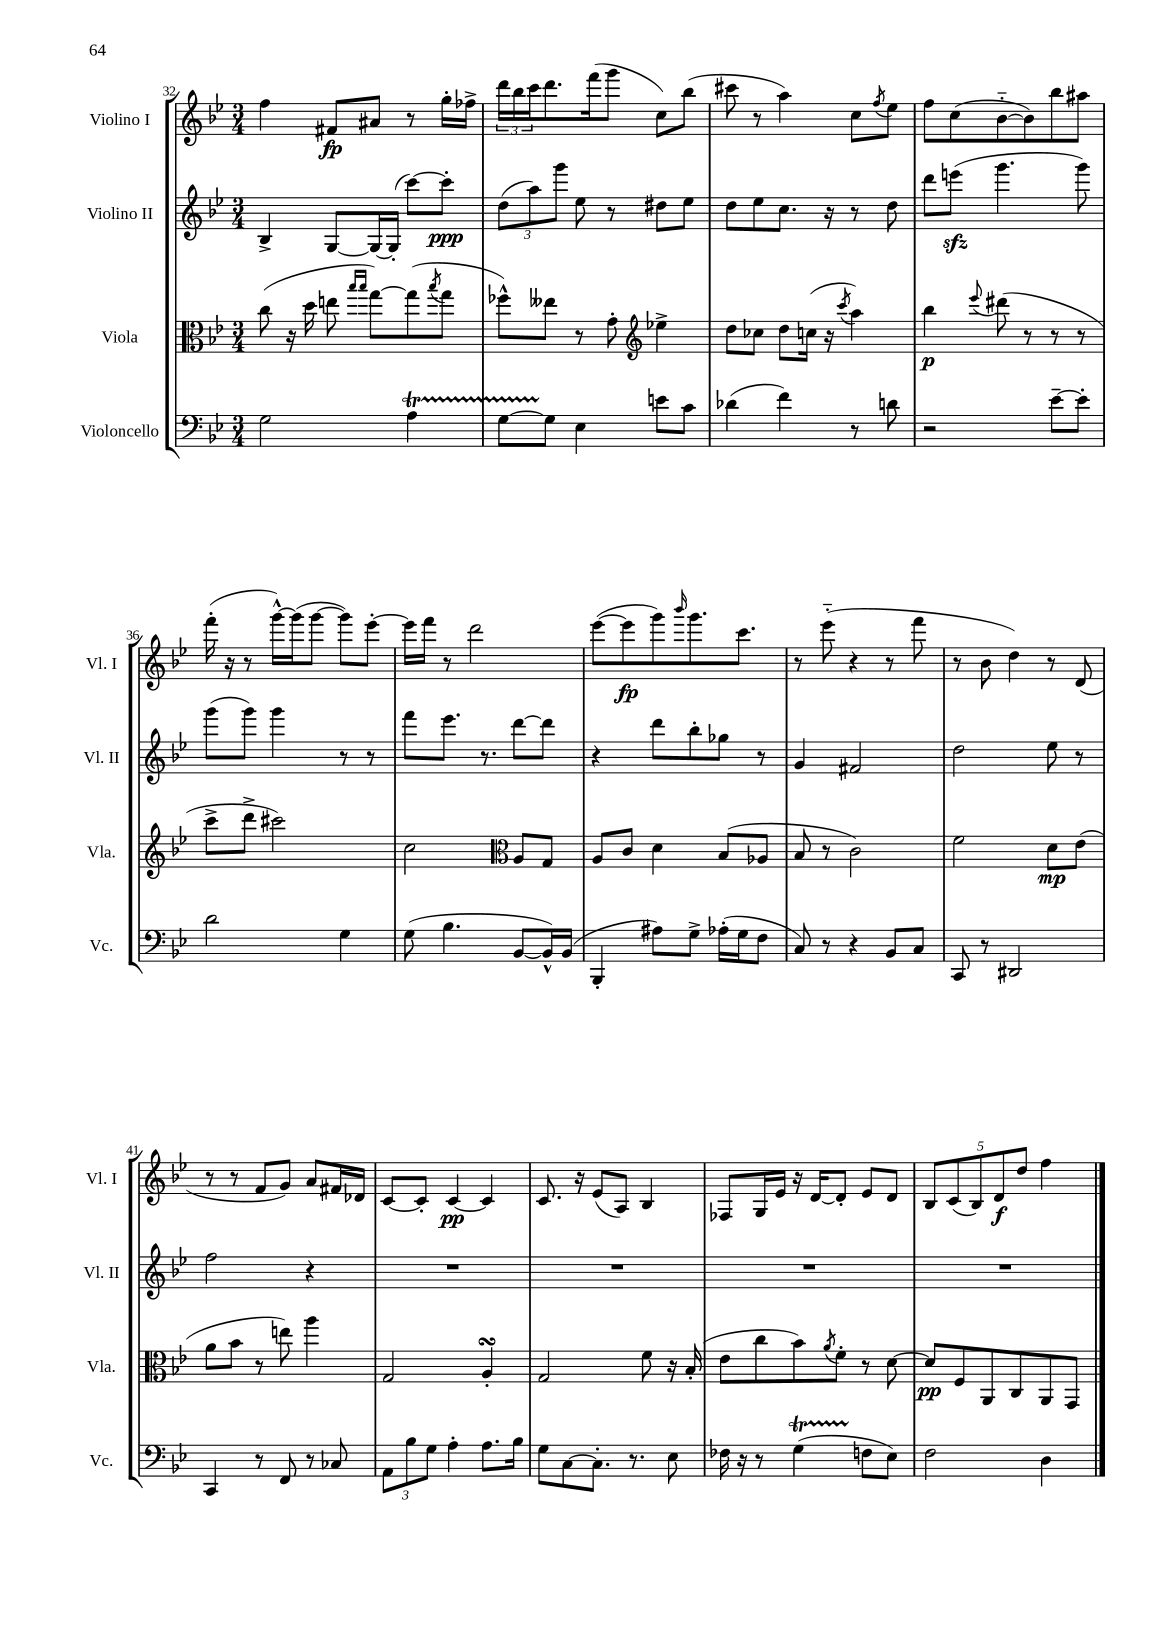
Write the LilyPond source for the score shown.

<<
\new StaffGroup <<
\new Staff = "s0" \with { instrumentName = "Violino I" shortInstrumentName = "Vl. I" } {
    \clef treble \key bes \major \numericTimeSignature \time 3/4
    f''4 fis'8\fp ais'8 r8 g''16-. fes''16-> |
    \tuplet 3/2 { d'''16 bes''16 c'''16 } d'''8. f'''16( g'''8 c''8) bes''8( |
    cis'''8 r8 a''4) c''8 \acciaccatura { f''8 } ees''8 |
    f''8 c''8( bes'8~-_ bes'8) bes''8 ais''8 |
    f'''16-.( r16 r8 g'''16~-^) g'''16( g'''8~ g'''8) ees'''8~-. |
    ees'''16 f'''16 r8 d'''2 |
    ees'''8~( ees'''8\fp g'''8) \grace { bes'''16 } g'''8. c'''8. |
    r8 ees'''8-_( r4 r8 f'''8 |
    r8 bes'8 d''4) r8 d'8( |
    r8 r8 f'8 g'8) a'8 fis'16 des'16 |
    c'8~ c'8-. c'4~\pp c'4 |
    c'8. r16 ees'8( a8) bes4 |
    fes8 g16 ees'16 r16 d'16~ d'8-. ees'8 d'8 |
    \tuplet 5/4 { bes8 c'8( bes8) d'8\f d''8 } f''4 \bar "|." |
}
\new Staff = "s1" \with { instrumentName = "Violino II" shortInstrumentName = "Vl. II" } {
    \clef treble \key bes \major \numericTimeSignature \time 3/4
    bes4-> g8~ g16~ g16-.( c'''8~) c'''8-.\ppp |
    \tuplet 3/2 { d''8( a''8) g'''8 } ees''8 r8 dis''8 ees''8 |
    d''8 ees''8 c''8. r16 r8 d''8 |
    d'''8 e'''8\sfz( g'''4. g'''8) |
    g'''8( g'''8) g'''4 r8 r8 |
    f'''8 ees'''8. r8. d'''8~ d'''8 |
    r4 d'''8 bes''8-. ges''8 r8 |
    g'4 fis'2 |
    d''2 ees''8 r8 |
    f''2 r4 |
    R2. |
    R2. |
    R2. |
    R2. \bar "|." |
}
\new Staff = "s2" \with { instrumentName = "Viola" shortInstrumentName = "Vla." } {
    \clef alto \key bes \major \numericTimeSignature \time 3/4
    c''8( r16 d''16 e''8 \grace { bes''16 bes''16 } g''8~) g''8( \acciaccatura { bes''8 } g''8 |
    fes''8-^) eeses''8 r8 g'8-. \clef treble ees''4-> |
    d''8 ces''8 d''8 c''16( r16 \acciaccatura { c'''8 } a''4) |
    bes''4\p \appoggiatura { ees'''8 } dis'''8( r8 r8 r8 |
    c'''8-> d'''8-> cis'''2) |
    c''2 \clef alto a8 g8 |
    a8 c'8 d'4 bes8( aes8 |
    bes8 r8 c'2) |
    f'2 d'8\mp ees'8( |
    a'8 bes'8 r8 e''8) a''4 |
    g2 a4-.\turn |
    g2 f'8 r16 bes16-.( |
    ees'8 c''8 bes'8) \acciaccatura { a'8 } f'8-. r8 d'8~ |
    d'8\pp f8 a,8 c8 a,8 g,8 \bar "|." |
}
\new Staff = "s3" \with { instrumentName = "Violoncello" shortInstrumentName = "Vc." } {
    \clef bass \key bes \major \numericTimeSignature \time 3/4
    g2 a4\startTrillSpan |
    g8~ g8\stopTrillSpan ees4 e'8 c'8 |
    des'4( f'4) r8 d'8 |
    r2 ees'8~-- ees'8-. |
    d'2 g4 |
    g8( bes4. bes,8~ bes,16-^) bes,16( |
    bes,,4-. ais8) g8-> aes16-.( g16 f8 |
    c8) r8 r4 bes,8 c8 |
    c,8 r8 dis,2 |
    c,4 r8 f,8 r8 ces8 |
    \tuplet 3/2 { a,8 bes8 g8 } a4-. a8. bes16 |
    g8 c8~ c8.-. r8. ees8 |
    fes16 r16 r8 g4\startTrillSpan( f8\stopTrillSpan ees8) |
    f2 d4 \bar "|." |
}
>>
>>
\layout { \context { \Score currentBarNumber = #32 } }
